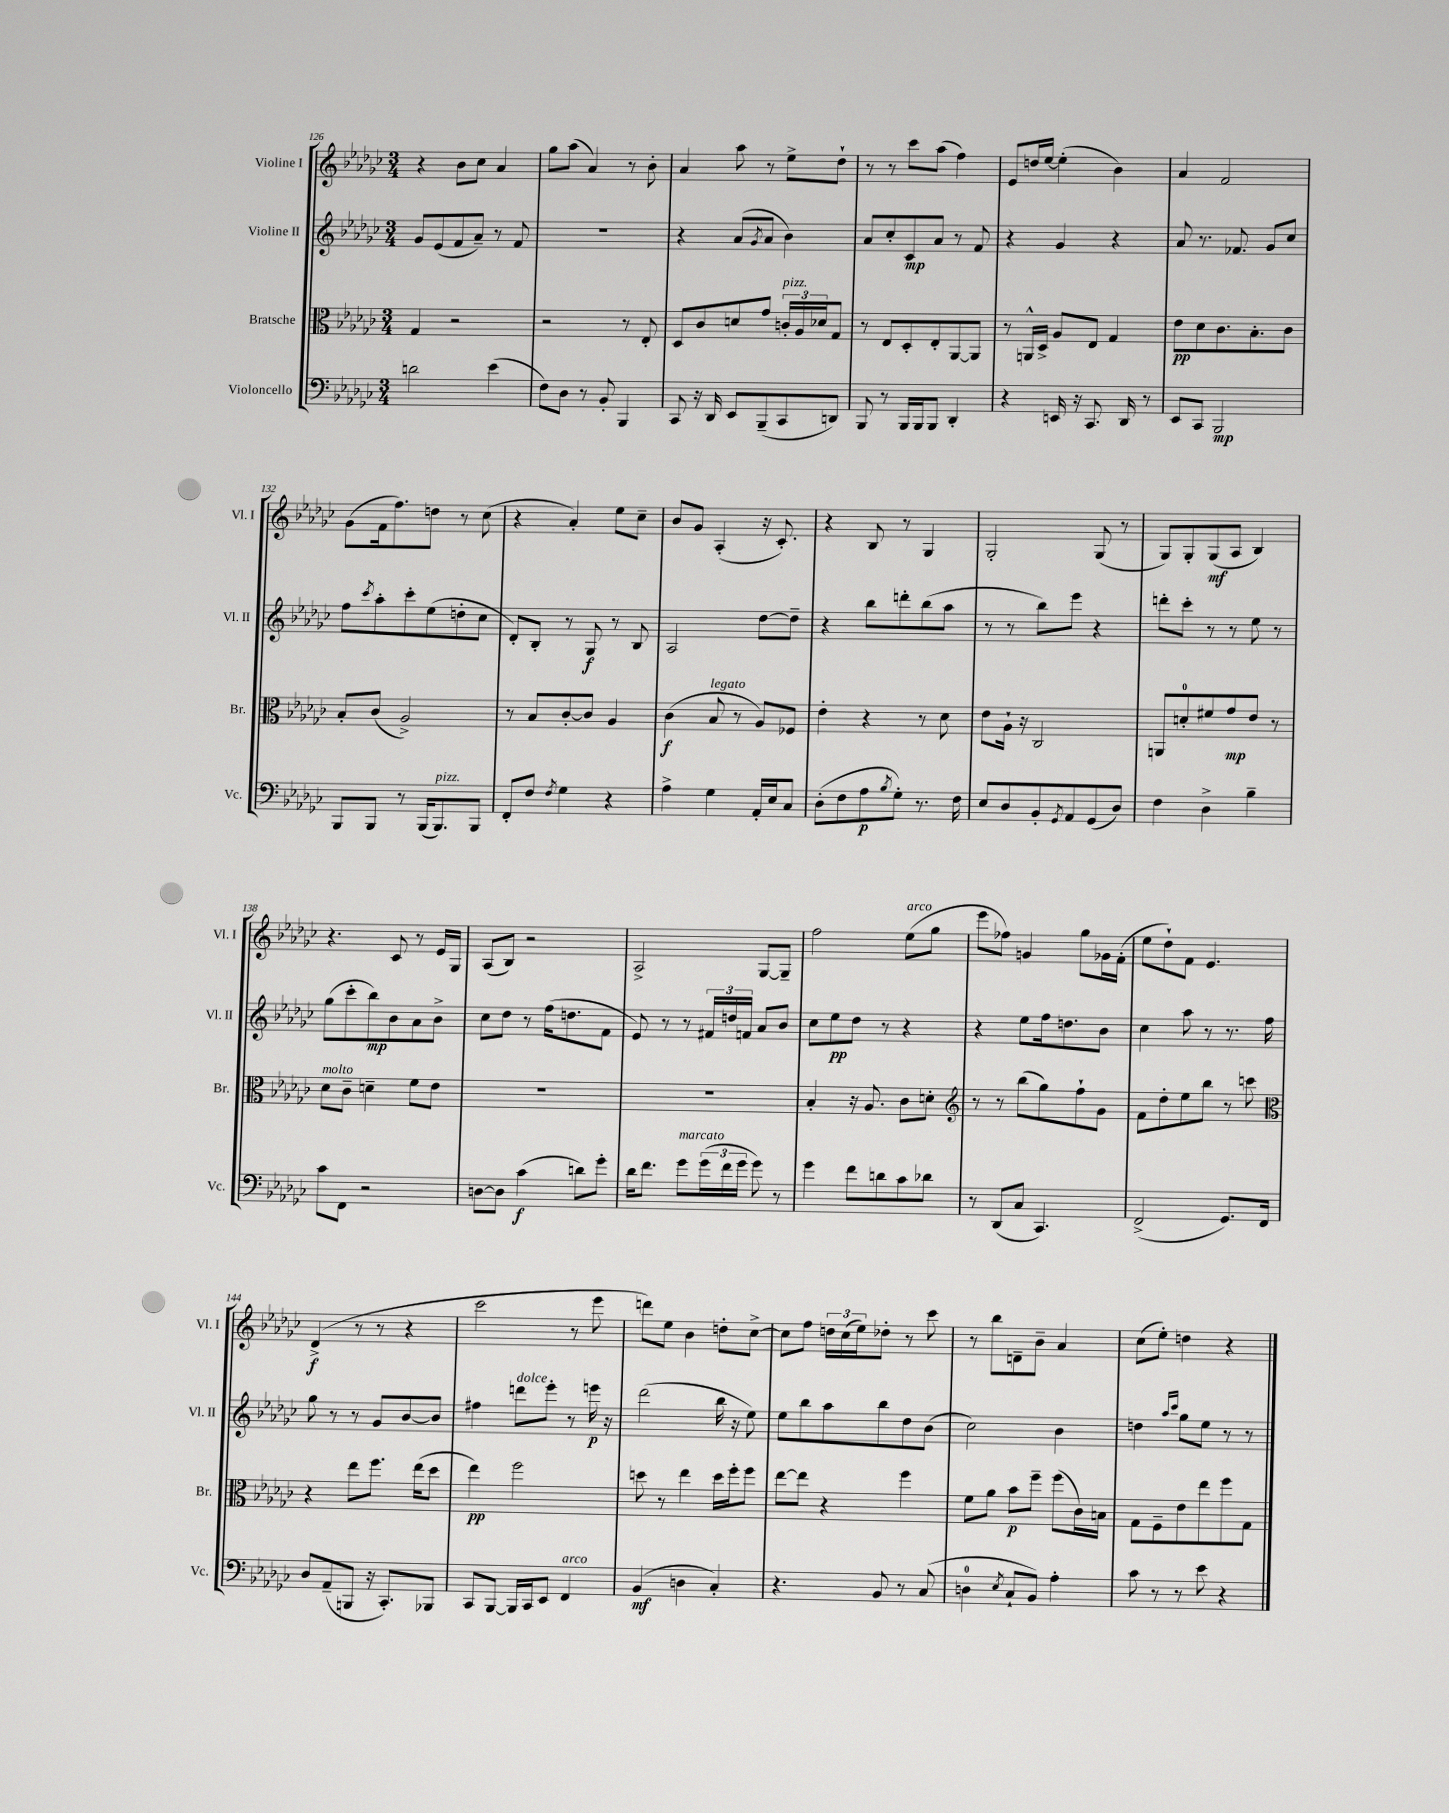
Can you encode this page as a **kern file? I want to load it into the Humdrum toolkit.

**kern	**dynam	**kern	**dynam	**kern	**dynam	**kern	**dynam
*part4	*part4	*part3	*part3	*part2	*part2	*part1	*part1
*staff4	*staff4	*staff3	*staff3	*staff2	*staff2	*staff1	*staff1
*I"Violoncello	*	*I"Bratsche	*	*I"Violine II	*	*I"Violine I	*
*I'Vc.	*	*I'Br.	*	*I'Vl. II	*	*I'Vl. I	*
*clefF4	*	*clefC3	*	*clefG2	*	*clefG2	*
*k[b-e-a-d-g-c-]	*	*k[b-e-a-d-g-c-]	*	*k[b-e-a-d-g-c-]	*	*k[b-e-a-d-g-c-]	*
*M3/4	*	*M3/4	*	*M3/4	*	*M3/4	*
=126	=126	=126	=126	=126	=126	=126	=126
2dn\	.	4G-/	.	8g-/L	.	4r	.
.	.	.	.	(8e-/	.	.	.
.	.	2r	.	8f/	.	8b-\L	.
.	.	.	.	8a-~/J)	.	8cc-\J	.
(4e-\	.	.	.	8r	.	4a-/	.
.	.	.	.	8f/	.	.	.
=127	=127	=127	=127	=127	=127	=127	=127
8F\L)	.	2r	.	2.r	.	8gg-\L	.
8D-\J	.	.	.	.	.	(8aa-\J	.
8r	.	.	.	.	.	4a-/)	.
8BB-'/	.	.	.	.	.	.	.
4BBB-/	.	8r	.	.	.	8r	.
.	.	8E-'/	.	.	.	8b-'\	.
=128	=128	=128	=128	=128	=128	=128	=128
8CC-/	.	8D-/L	.	4r	.	4a-/	.
16r	.	8c-/	.	.	.	.	.
16DD-/	.	.	.	.	.	.	.
8EE-/L	.	8dn/	.	(8a-/L	.	8aa-\	.
.	.	.	.	8qg-/	.	.	.
(8BBB-~/	.	8g-/J	.	8a-/J	.	8r	.
!	!	!LO:TX:a:i:t=pizz.	!	!	!	!	!
8CC-/	.	24cn'/LL	.	4b-\)	.	8ee-^\L	.
.	.	24A-/	.	.	.	.	.
.	.	24d-X/J	.	.	.	.	.
8DDn/J)	.	8G-/J	.	.	.	8dd-`\J	.
=129	=129	=129	=129	=129	=129	=129	=129
8BBB-/	.	8r	.	8a-/L	.	8r	.
8r	.	8E-/L	.	8cc-'/	.	8r	.
16BBB-/LL	.	8D-'/	.	8c-/	mp	8ccc-\L	.
16BBB-/J	.	.	.	.	.	.	.
8BBB-/J	.	8E-'/	.	8a-/J	.	(8aa-\J	.
4DD-'/	.	[8AA-/	.	8r	.	4ff\)	.
.	.	8AA-/J]	.	8f/	.	.	.
=130	=130	=130	=130	=130	=130	=130	=130
4r	.	8r	.	4r	.	8e-/L	.
.	.	16AAn^^/LL	.	.	.	16ddn/L	.
.	.	16D-^/JJ	.	.	.	[16ee-/JJ	.
16EEn/	.	8A-/L	.	4g-/	.	(4ee-'\]	.
16r	.	.	.	.	.	.	.
8.CC-/	.	8E-/J	.	.	.	.	.
.	.	4G-/	.	4r	.	4b-\)	.
16DD-/	.	.	.	.	.	.	.
8r	.	.	.	.	.	.	.
=131	=131	=131	=131	=131	=131	=131	=131
8EE-/L	.	8e-\L	pp	8a-/	.	4a-/	.
8CC-/J	.	8d-\	.	8.r	.	.	.
2BBB-/	mp	8.c-\	.	.	.	2f/	.
.	.	.	.	8.f-X/	.	.	.
.	.	8.B-'\	.	.	.	.	.
.	.	.	.	8g-/L	.	.	.
.	.	8c-\J	.	8cc-/J	.	.	.
!!LO:LB:g=z
=132	=132	=132	=132	=132	=132	=132	=132
8BBB-/L	.	8B-'/L	.	8ff\L	.	(8g-\L	.
.	.	.	.	8qccc-/	.	.	.
8BBB-/J	.	(8c-/J	.	8aa-'\	.	16f\k	.
.	.	.	.	.	.	8.ff\)	.
8r	.	2A-^/)	.	8ccc-'\	.	.	.
(16BBB-/KL	.	.	.	(8ee-\	.	8ddn\J	.
!LO:TX:a:i:t=pizz.	!	!	!	!	!	!	!
8.BBB-/)	.	.	.	.	.	.	.
.	.	.	.	8ddn'\	.	8r	.
8BBB-/J	.	.	.	8cc-\J	.	(8cc-\	.
=133	=133	=133	=133	=133	=133	=133	=133
8FF'/L	.	8r	.	8d-'/L)	.	4r	.
8F/J	.	8B-/L	.	8B-'/J	.	.	.
8qF/	.	.	.	.	.	.	.
4G-\	.	[8c-'/	.	8r	.	4a-'/)	.
.	.	8c-/J]	.	8G-/	f	.	.
4r	.	4A-/	.	8r	.	8ee-\L	.
.	.	.	.	8B-/	.	8cc-~\J	.
=134	=134	=134	=134	=134	=134	=134	=134
4A-^\	.	(4c-\	f	2A-/	.	8b-/L	.
.	.	.	.	.	.	8g-/J	.
!	!	!LO:TX:a:i:t=legato	!	!	!	!	!
4G-\	.	8B-/	.	.	.	(4A-'/	.
.	.	8r	.	.	.	.	.
16AA-'/LL	.	8A-/L)	.	[8dd-\L	.	16r	.
16E-/J	.	.	.	.	.	8.c-'/)	.
8C-/J	.	8F-X/J	.	8dd-~\J]	.	.	.
=135	=135	=135	=135	=135	=135	=135	=135
(8D-'\L	.	4e-'\	.	4r	.	4r	.
8F\	.	.	.	.	.	.	.
8A-\	p	4r	.	8bb-\L	.	8B-/	.
8qB-/	.	.	.	.	.	.	.
8G-'\J)	.	.	.	8dddn'\	.	8r	.
8.r	.	8r	.	(8bb-\	.	4G-/	.
.	.	8d-\	.	8aa-\J	.	.	.
16F\	.	.	.	.	.	.	.
=136	=136	=136	=136	=136	=136	=136	=136
8E-/L	.	8e-\L	.	8r	.	2G-'/	.
8D-/	.	16A-`\Jk	.	8r	.	.	.
.	.	16r	.	.	.	.	.
8BB-'/	.	2C-/	.	8bb-\L)	.	.	.
8qGG-/	.	.	.	.	.	.	.
8AA-/	.	.	.	8eee-\J	.	.	.
(8GG-/	.	.	.	4r	.	(8G-/	.
8D-/J)	.	.	.	.	.	8r	.
=137	=137	=137	=137	=137	=137	=137	=137
4F\	.	8AAn/L	.	8dddn'\L	.	8G-/L)	.
.	.	8dn'/	.	8ccc-'\J	.	8G-'/	.
4D-^\	.	8f#X/	.	8r	.	(8G-/	mf
.	.	8g-/	mp	8r	.	8A-/J	.
4B-~\	.	8e-/J	.	8ee-\	.	4B-/)	.
.	.	8r	.	8r	.	.	.
!!LO:LB:g=z
=138	=138	=138	=138	=138	=138	=138	=138
!	!	!LO:TX:a:i:t=molto	!	!	!	!	!
8c-\L	.	8d-\L	.	(8gg-\L	.	4.r	.
8FF\J	.	8c-~\J	.	8ccc-'\	.	.	.
2r	.	4dn~\	.	8bb-\)	mp	.	.
.	.	.	.	8b-\	.	8c-/	.
.	.	8f\L	.	8a-\	.	8r	.
.	.	8e-\J	.	8b-^\J	.	16e-/LL	.
.	.	.	.	.	.	16G-/JJ	.
=139	=139	=139	=139	=139	=139	=139	=139
[8Dn\L	.	2.r	.	8cc-\L	.	(8A-/L	.
8D\J]	.	.	.	8dd-\J	.	8B-/J)	.
(4c-\	f	.	.	8r	.	2r	.
.	.	.	.	(16ff\KL	.	.	.
.	.	.	.	8.ddn\	.	.	.
8dn\L)	.	.	.	.	.	.	.
8g-'\J	.	.	.	8f\J	.	.	.
=140	=140	=140	=140	=140	=140	=140	=140
16d-\KL	.	2.r	.	8e-/)	.	2A-^/	.
8.f\J	.	.	.	.	.	.	.
.	.	.	.	8r	.	.	.
!LO:TX:a:i:t=marcato	!	!	!	!	!	!	!
8g-\L	.	.	.	8r	.	.	.
(24g-\L	.	.	.	24f#X/LL	.	.	.
24f\	.	.	.	24ddn/	.	.	.
24g-\JJ	.	.	.	24fn/JJ	.	.	.
8g-\)	.	.	.	8a-/L	.	[8G-/L	.
8r	.	.	.	8b-/J	.	8G-~/J]	.
=141	=141	=141	=141	=141	=141	=141	=141
4g-\	.	4B-'/	.	8cc-\L	.	2ff\	.
.	.	.	.	8ee-\	pp	.	.
8f\L	.	16r	.	8dd-\J	.	.	.
.	.	8.A-/	.	.	.	.	.
8dn\	.	.	.	8r	.	.	.
!	!	!	!	!	!	!LO:TX:a:i:t=arco	!
8c-\	.	8c-\L	.	4r	.	(8ee-\L	.
8d-X\J	.	8dn'\J	.	.	.	8gg-\J	.
=142	=142	=142	=142	=142	=142	=142	=142
*	*	*clefG2	*	*	*	*	*
8r	.	8r	.	4r	.	8eee-\L	.
(8DD-/L	.	8r	.	.	.	8ff-X\J)	.
8C-/J	.	(8bb-\L	.	8ee-\L	.	4gn/	.
4.CC-/)	.	8gg-\)	.	16ff\k	.	.	.
.	.	.	.	8.ddn\	.	.	.
.	.	8ff`\	.	.	.	8gg-\L	.
.	.	8g-\J	.	8b-\J	.	16g-X\L	.
.	.	.	.	.	.	(16f'\JJ	.
=143	=143	=143	=143	=143	=143	=143	=143
(2FF^/	.	8f\L	.	4cc-\	.	8ee-\L	.
.	.	8dd-'\	.	.	.	8dd-`\)	.
.	.	8ee-\	.	8aa-\	.	8f\J	.
.	.	8bb-\J	.	8r	.	4.e-/	.
8.GG-/L)	.	8r	.	8.r	.	.	.
.	.	8cccn\	.	.	.	.	.
16FF/Jk	.	.	.	16ff\	.	.	.
!!LO:LB:g=z
=144	=144	=144	=144	=144	=144	=144	=144
*	*	*clefC3	*	*	*	*	*
8D-/L	.	4r	.	8gg-\	.	(4d-^/	f
(8AA-~/	.	.	.	8r	.	.	.
8BBBn/J	.	8ee-\L	.	8r	.	8r	.
16r	.	8.ff\J	.	8g-/L	.	8r	.
8.CC-'/L)	.	.	.	.	.	.	.
.	.	.	.	[8b-/	.	4r	.
.	.	(16ee-\KL	.	.	.	.	.
8BBB-X/J	.	8dd-\J	.	8b-/J]	.	.	.
=145	=145	=145	=145	=145	=145	=145	=145
8CC-/L	.	4ee-\)	pp	4ff#X\	.	2ccc-\	.
[8BBB-/J	.	.	.	.	.	.	.
!	!	!	!	!LO:TX:a:i:t=dolce	!	!	!
16BBB-/LL]	.	2ff\	.	8dddn\L	.	.	.
16CC-/J	.	.	.	.	.	.	.
8EE-/J	.	.	.	8eee-'\J	.	.	.
!LO:TX:a:i:t=arco	!	!	!	!	!	!	!
4FF/	.	.	.	8r	.	8r	.
.	.	.	.	16eeen\	p	8eee-\	.
.	.	.	.	16r	.	.	.
=146	=146	=146	=146	=146	=146	=146	=146
(4BB-/	mf	8ddn\	.	(2ddd-\	.	8dddn\L)	.
.	.	8r	.	.	.	8ee-\J	.
4Dn\	.	4ee-\	.	.	.	4b-\	.
4C-'/)	.	16dd\LL	.	16bb-\	.	8ddn'\L	.
.	.	16ff'\J	.	16r	.	.	.
.	.	8ff\J	.	8ee-\)	.	[8cc-^\J	.
=147	=147	=147	=147	=147	=147	=147	=147
4.r	.	[8ee-\L	.	8ee-\L	.	8cc-\L]	.
.	.	8ee-\J]	.	8bb-\	.	8ff\J	.
.	.	4r	.	8aa-\	.	24ddn\LL	.
.	.	.	.	.	.	(24cc-\	.
.	.	.	.	.	.	24ee-\J)	.
8BB-/	.	.	.	8bb-\	.	8dd-X'\J	.
8r	.	4ff\	.	8dd-\	.	8r	.
(8C-/	.	.	.	(8b-\J	.	8ccc-\	.
=148	=148	=148	=148	=148	=148	=148	=148
4Dn\	.	8f\L	.	2cc-\)	.	8r	.
.	.	8a-\J	.	.	.	8bb-\L	.
8qE-/	.	.	.	.	.	.	.
8C-`/L	.	8b-\L	p	.	.	8dn~\	.
8BB-/J)	.	8ff~\J	.	.	.	8b-~\J	.
4A-'\	.	(8ff\L	.	4b-\	.	4a-/	.
.	.	16c-\L)	.	.	.	.	.
.	.	16Bn\JJ	.	.	.	.	.
=149	=149	=149	=149	=149	=149	=149	=149
8c-\	.	8G-\L	.	4ddn\	.	(8cc-\L	.
8r	.	8F~\	.	.	.	8ee-'\J)	.
.	.	.	.	16qqaa-/LL	.	.	.
.	.	.	.	16qqccc-/JJ	.	.	.
8r	.	8e-\	.	8gg-\L	.	4ddn\	.
8e-\	.	8ee-\	.	8ee-\J	.	.	.
4r	.	8ff\	.	8r	.	4r	.
.	.	8G-\J	.	8r	.	.	.
==	==	==	==	==	==	==	==
*-	*-	*-	*-	*-	*-	*-	*-
